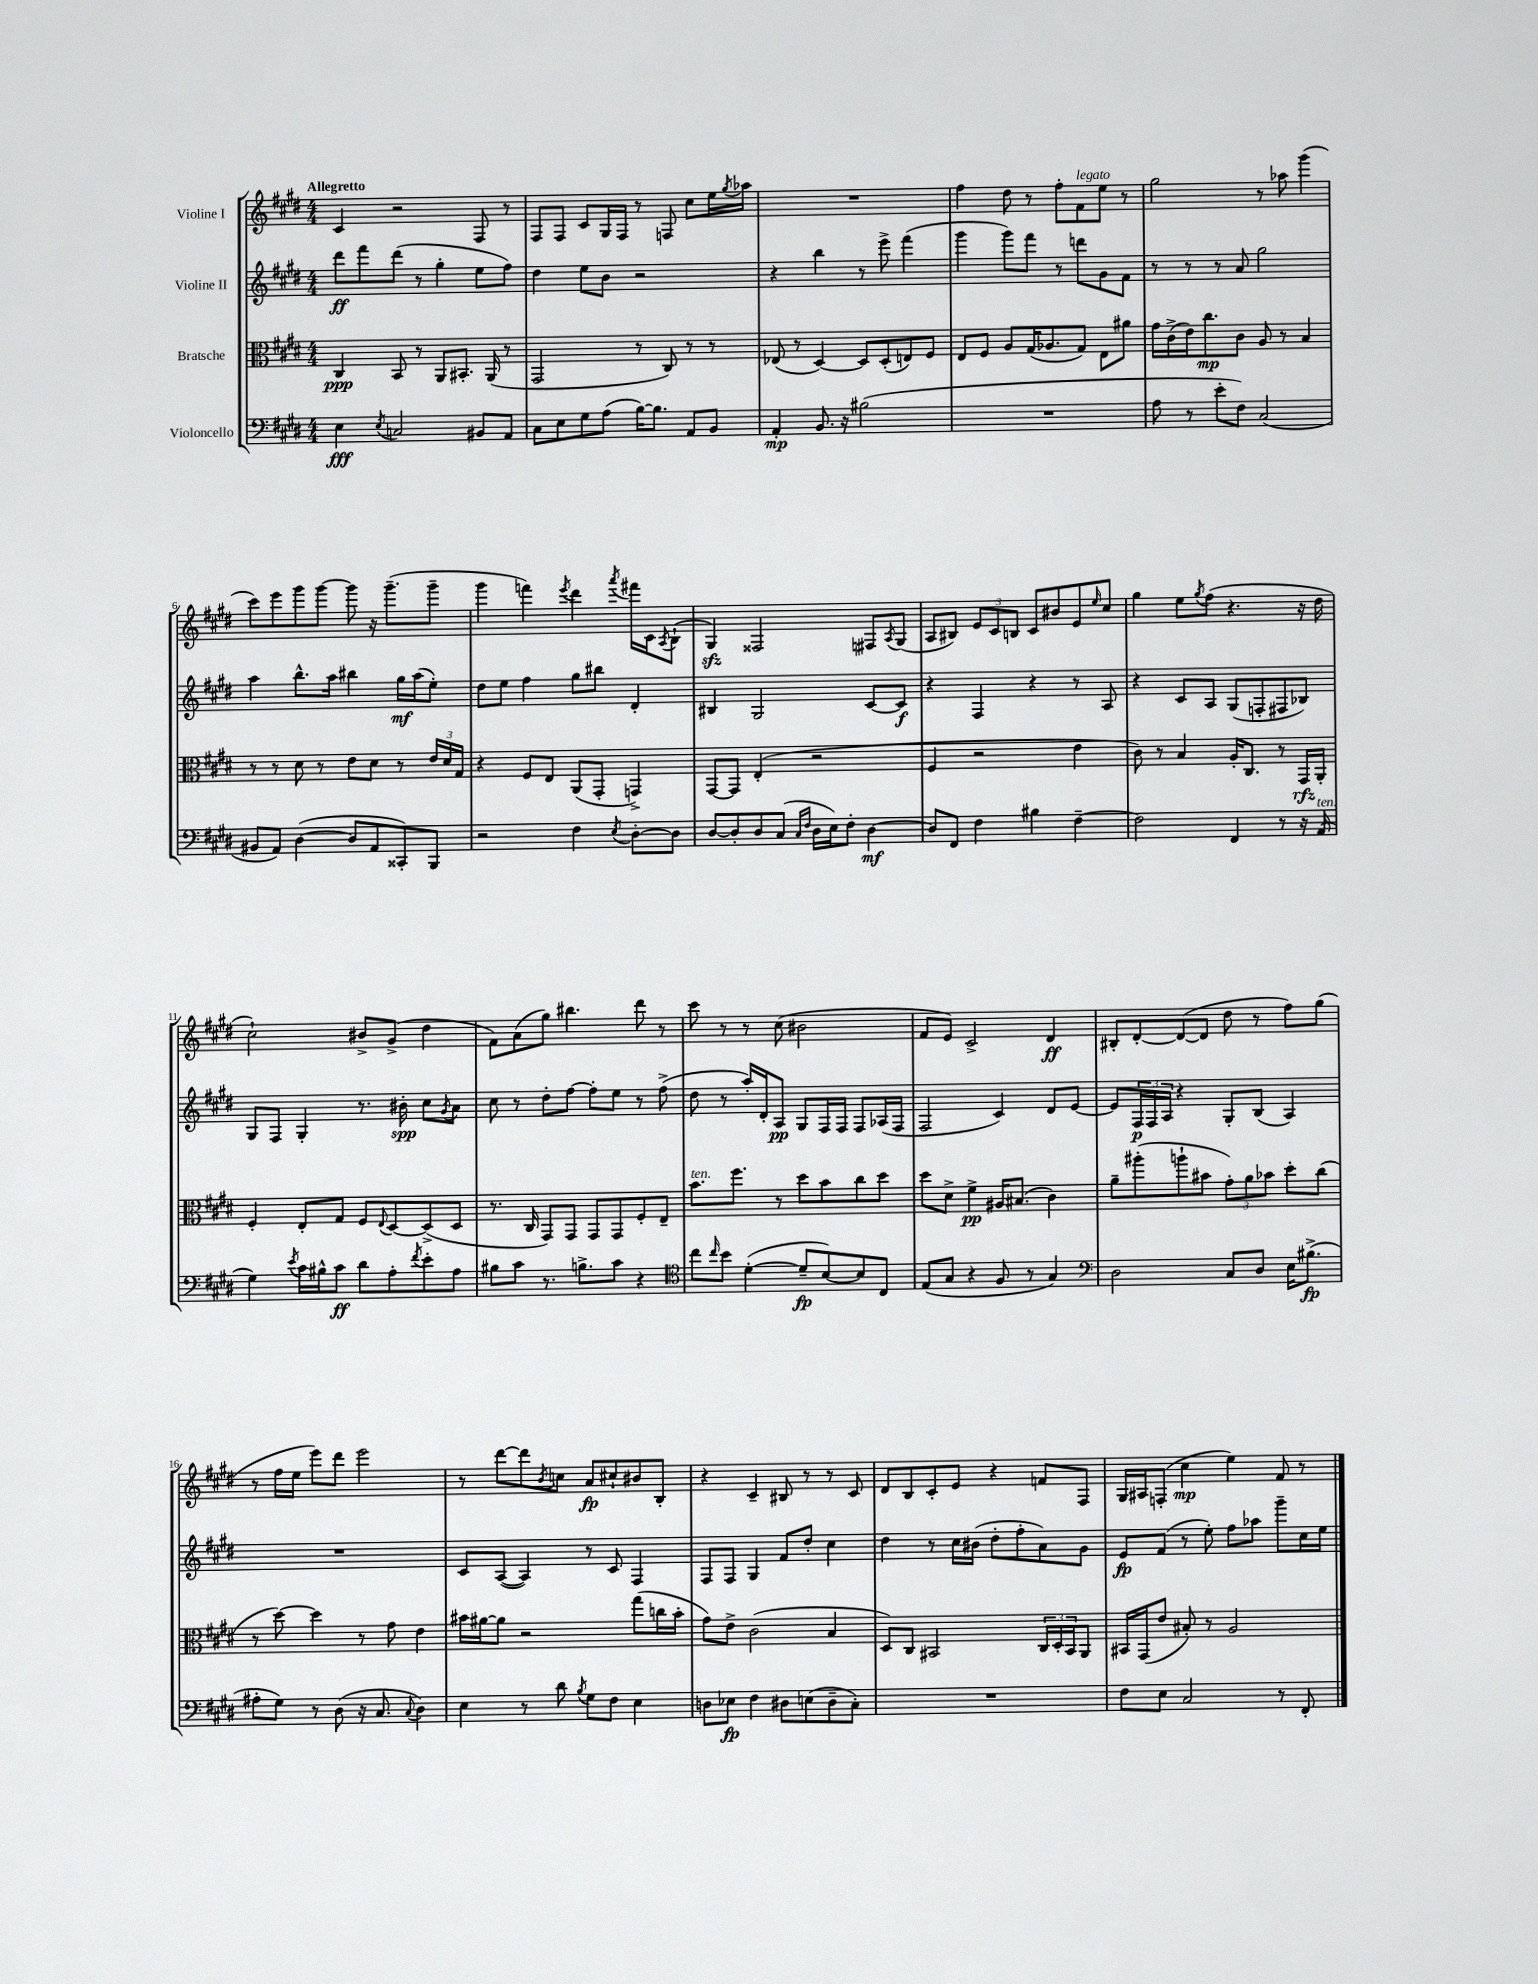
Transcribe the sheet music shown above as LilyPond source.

<<
\new StaffGroup <<
\new Staff = "s0" \with { instrumentName = "Violine I" } {
    \clef treble \key e \major \numericTimeSignature \time 4/4 \tempo "Allegretto"
    cis'4 r2 fis8 r8 |
    fis8 fis8 cis'8 gis16 fis16 r8 f8 cis''8 e''16 \acciaccatura { gis''8 } aes''16 |
    R1 |
    fis''4 dis''8 r8 fis''8-. fis'8^\markup { \italic "legato" } e''8 r8 |
    gis''2 r8 aes''8 gis'''4( |
    cis'''8) e'''8 gis'''8 gis'''8~ gis'''8 r16 gis'''8.--( gis'''8-- |
    gis'''4 f'''4) \acciaccatura { e'''8 } dis'''4 \acciaccatura { a'''8 } fis'''16 cis'16 \acciaccatura { a8 } b8-!( |
    gis4\sfz) fisis2 fis8 \acciaccatura { a8 } gis8( |
    a8 bis8) \tuplet 3/2 { e'8 cis'8 b8 } cis'8 bis'8 e'8 \grace { e''16 } cis''8 |
    gis''4 e''8 \acciaccatura { gis''8 } fis''8( r4. r16 dis''16 |
    cis''2-!) bis'8-> gis'8->( dis''4 |
    fis'8) a'8( gis''8) bis''4. dis'''8 r8 |
    cis'''8 r8 r8 cis''8( bis'2 |
    fis'8 e'8) cis'2-> dis'4\ff |
    bis8-. dis'8~-. dis'8~( dis'8 dis''8 r8 fis''8) gis''8( |
    r8 fis''16 e''16 e'''8) dis'''8 e'''2 |
    r8 dis'''8~ dis'''8 \acciaccatura { b'8 } c''8 a'8\fp cis''8-! bis'8 b8-. |
    r4 cis'4-- bis8 r8 r8 cis'8 |
    dis'8 b8 cis'8-. e'8 r4 f'8 fis8 |
    gis16 ais16 f8-.( cis''4\mp e''4) fis'8 r8 \bar "|." |
}
\new Staff = "s1" \with { instrumentName = "Violine II" } {
    \clef treble \key e \major \numericTimeSignature \time 4/4
    dis'''8\ff fis'''8 dis'''8( r8 gis''4-. e''8 fis''8) |
    dis''4 e''8 b'8 r2 |
    r4 b''4 r8 e'''8-> fis'''4( |
    gis'''4 gis'''8) fis'''8 r8 d'''8 gis'8 fis'8 |
    r8 r8 r8 a'8 gis''2 |
    a''4 b''8.-^ a''16 bis''4 gis''16\mf a''16( e''8-.) |
    dis''8 e''8 fis''4 gis''8 bis''8 dis'4-. |
    bis4 gis2 cis'8~ cis'8\f |
    r4 fis4 r4 r8 a8 |
    r4 cis'8 a8 gis8( f8-. fis8 bes8) |
    gis8 fis8 gis4-. r8. bis'16-.\spp cis''8 \acciaccatura { gis'8 } a'8 |
    cis''8 r8 dis''8-. fis''8~ fis''8-. e''8 r8 fis''8->( |
    dis''8 r8 a''16-.) dis'16-. a8\pp gis8 fis16 fis16 fis8 aes16( fis16 |
    fis2 cis'4) dis'8 e'8~ |
    e'8 \tuplet 3/2 { fis16\p fis16 a16 } r4 gis8-. b8( a4) |
    R1 |
    cis'8 a8~( a4) r8 cis'8 fis4 |
    fis8 fis8 gis4 fis'8 dis''8-. cis''4 |
    dis''4 r8 cis''16 bis'16( dis''8-. fis''8-. a'8) gis'8 |
    e'8\fp fis'8( r8 e''8-.) fis''8 aes''8 gis'''8-- cis''16 e''16 \bar "|." |
}
\new Staff = "s2" \with { instrumentName = "Bratsche" } {
    \clef alto \key e \major \numericTimeSignature \time 4/4
    cis4\ppp b,8 r8 a,8 bis,8.-. a,16( r8 |
    gis,2 r8 cis8) r8 r8 |
    ees8( r8 dis4~) dis8 dis8-.( e8) fis8 |
    e8 fis8 a8 gis16( aes8. gis8) e8 ais'8 |
    gis'16 cis'16->( e'16) cis''8.\mp cis'8 a8 r8 b4 |
    r8 r8 dis'8 r8 e'8 dis'8 r8 \tuplet 3/2 { e'16 dis'16 gis16 } |
    r4 fis8 e8 a,8( gis,8-. g,4->) |
    gis,8~ gis,8 e4-.( r2 |
    fis4 r2 e'4 |
    cis'8) r8 b4 a16-. cis8. r8 gis,16\rfz a,16-. |
    fis4-. e8-. gis8 fis8 \appoggiatura { e8 } dis8~ dis8->( dis8 |
    r8. cis16 gis,8) gis,8 gis,8 gis,8 fis8-. e8-- |
    b'8.^\markup { \italic "ten." } fis''8. r8 dis''8 b'8 cis''8 dis''8 |
    dis''8 dis'8-> fis'4->\pp ais16 bis8.( cis'4) |
    a'8-- ais''8-.( a''8-! bis'8 \tuplet 3/2 { gis'8-.) a'8 bes'8 } dis''8-. cis''8( |
    r8 dis''8~) dis''4 r8 gis'8 e'4 |
    bis'16 ais'16~ ais'8 r2 gis''8( c''16 bis'16-. |
    gis'8) e'8-> cis'2( b4 |
    dis8) cis8 bis,2 \tuplet 3/2 { cis16 dis16-. bis,16 } a,8 |
    bis,16 gis,16( e'8 bis8-.) r8 a2 \bar "|." |
}
\new Staff = "s3" \with { instrumentName = "Violoncello" } {
    \clef bass \key e \major \numericTimeSignature \time 4/4
    e4\fff \acciaccatura { e8 } c2 bis,8 a,8 |
    cis8 e8 gis8 a8( b16~) b8. a,8 b,8 |
    a,4-.\mp b,8. r16 bis2( |
    R1 |
    a8 r8 e'8-. fis8) cis2( |
    bis,8 a,8) dis4~( dis8 a,8 cisis,8-.) b,,8 |
    r2 fis4 \acciaccatura { e8 } dis8~-. dis8 |
    dis8~ dis8-. dis8 cis8( \grace { cis16 fis16 } dis16 e16) fis8-. dis4~\mf |
    dis8 fis,8 fis4 bis4 fis4~-- |
    fis2 fis,4 r8 r16 a,16^\markup { \italic "ten." }( |
    gis4) \acciaccatura { e'8 } cis'16 bis16-^ cis'8\ff dis'8 a8-. \acciaccatura { fis'8 } e'8-. a8 |
    bis8 cis'8 r8. b8.-> cis'8 r4 |
    \clef tenor cis''8 \grace { cis''16 } b'8 dis'4~-.( dis'8--\fp b8~) b8 cis8 |
    e8( gis8 r4 fis8 r8 gis4) |
    \clef bass dis2 cis8 dis8 e16 bis8.->\fp( |
    ais8-. gis8) r8 dis8( r16 cis8. \appoggiatura { cis8 } dis4) |
    e4 r8 dis'8 \acciaccatura { b8 } gis8 fis8 e4 |
    d8 ees8\fp fis4 dis8 e8( dis8-- cis8-.) |
    R1 |
    fis8 e8 cis2 r8 fis,8-. \bar "|." |
}
>>
>>
